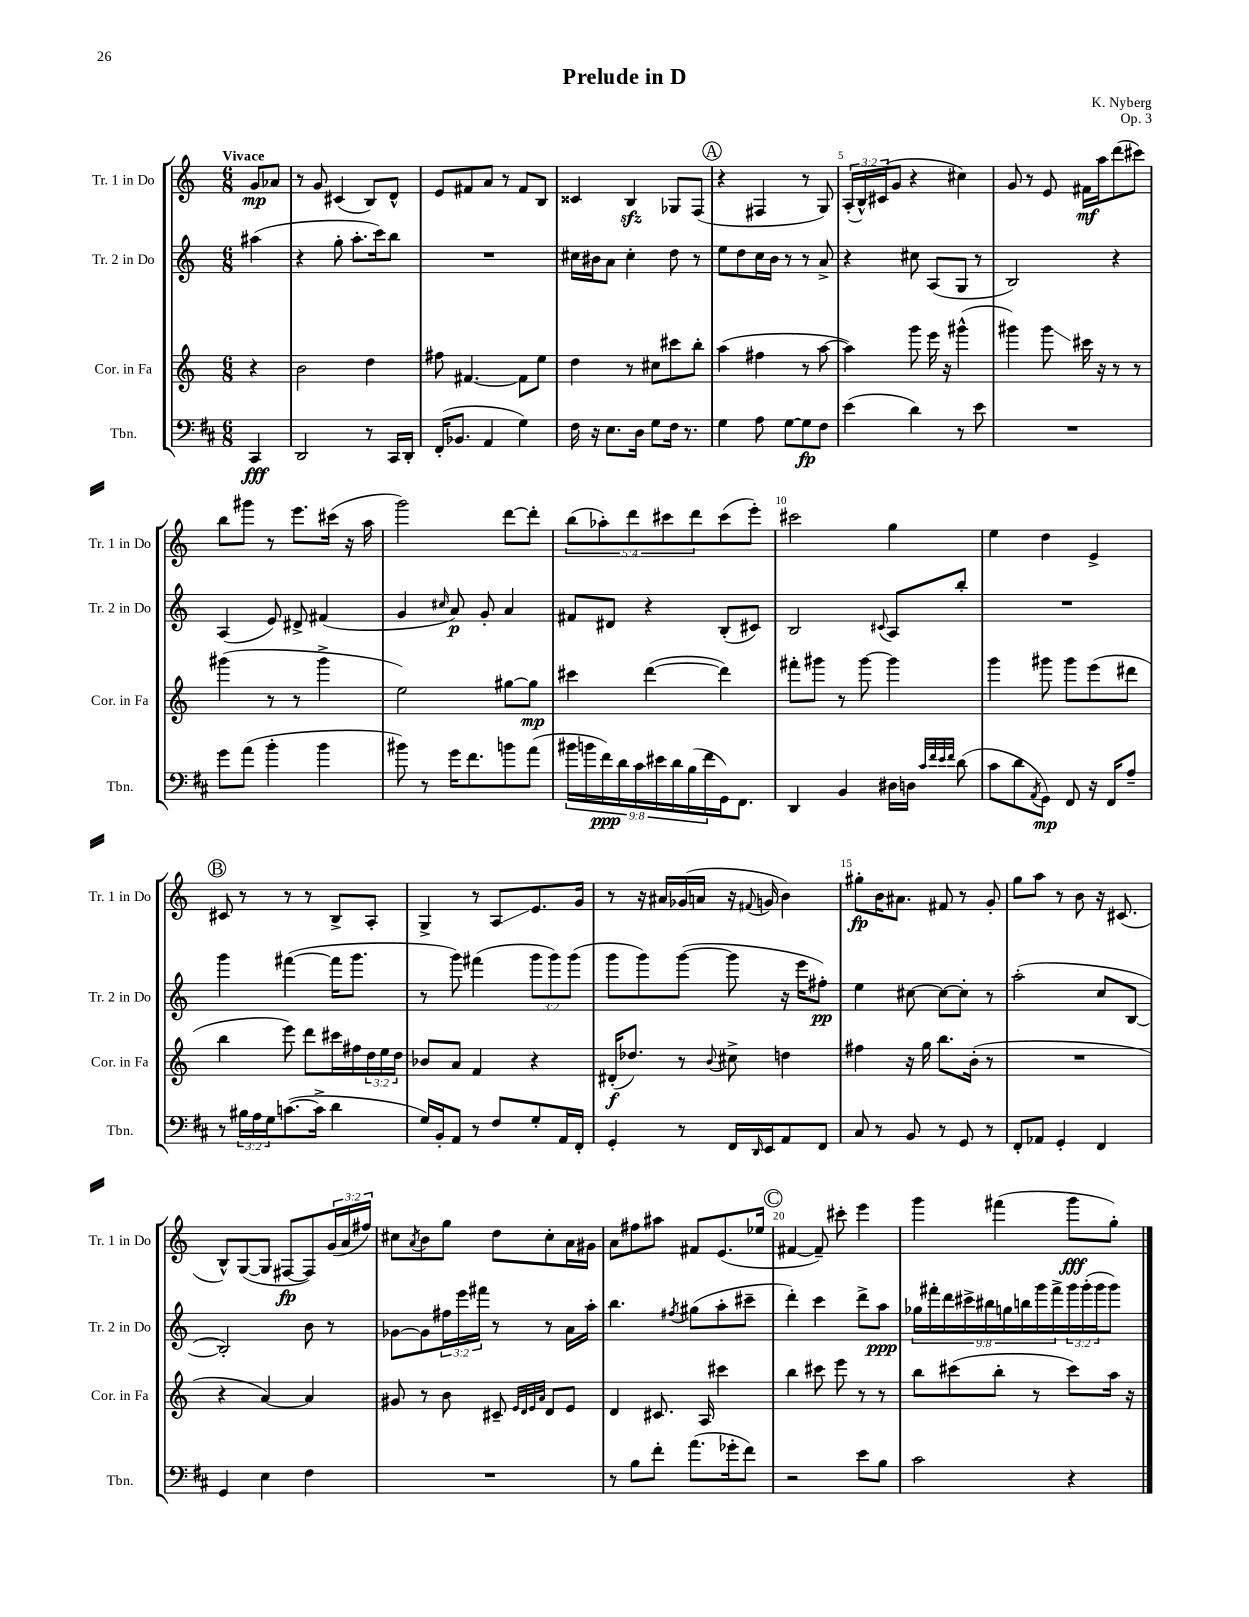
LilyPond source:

\header { title = "Prelude in D" composer = "K. Nyberg" opus = "Op. 3" }
<<
\new StaffGroup <<
\new Staff = "s0" \with { instrumentName = "Tr. 1 in Do" shortInstrumentName = "Tr. 1 in Do" } {
    \clef treble \key c \major \numericTimeSignature \time 6/8 \override Staff.TupletNumber.text = #tuplet-number::calc-fraction-text \partial 4 \tempo "Vivace"
    g'8\mp aes'8 |
    r8 g'8 cis'4( b8) d'8-^ |
    e'8 fis'8 a'8 r8 fis'8 b8 |
    cisis'4 b4\sfz ges8 f8( |
    \mark \markup { \circle "A" } r4 fis4 r8 g8) |
    \tuplet 3/2 { a16-.( b16-^) cis'16( } g'8 r4 cis''4) |
    g'8 r8 e'8 fis'16\mf a''16 d'''8( cis'''8) |
    b''8 gis'''8 r8 e'''8. cis'''16( r16 a''16 |
    g'''2) d'''8~ d'''8-. |
    \tuplet 5/4 { b''8( aes''8-.) d'''8 cis'''8 d'''8 } cis'''8( e'''8-.) |
    cis'''2 g''4 |
    e''4 d''4 e'4-> |
    \mark \markup { \circle "B" } cis'8 r8 r8 r8 b8-> a8-. |
    g4-> r8 a8\glissando e'8. g'16 |
    r8 r16 ais'16 ges'16( a'16 r16 \appoggiatura { fis'8 } g'16 b'4) |
    gis''8-.\fp b'16 ais'8. fis'8 r8 g'8-. |
    g''8 a''8 r8 b'8 r16 cis'8.( |
    b8-^) g8~( g8 fis8~\fp fis8) \tuplet 3/2 { g'16( a'16 fis''16) } |
    cis''8 \acciaccatura { a'8 } b'8 g''8 d''8 cis''8-. a'16 gis'16 |
    a'8 fis''8 ais''8 fis'8 e'8.( ees''16 |
    \mark \markup { \circle "C" } fis'4~ fis'8--) cis'''8-. e'''4 |
    g'''4 fis'''4( g'''8\fff g''8-.) \bar "|." |
}
\new Staff = "s1" \with { instrumentName = "Tr. 2 in Do" shortInstrumentName = "Tr. 2 in Do" } {
    \clef treble \key c \major \numericTimeSignature \time 6/8 \override Staff.TupletNumber.text = #tuplet-number::calc-fraction-text \partial 4
    ais''4( |
    r4 g''8-. a''8.-. c'''16) b''8 |
    R2. |
    cis''16 bis'16 a'8 cis''4-. d''8 r8 |
    \mark \markup { \circle "A" } e''8 d''8 c''16 b'16 r8 r8 a'8-> |
    r4 cis''8 a8( g8 r8 |
    b2) r4 |
    a4( e'8) dis'8-> fis'4( |
    g'4 \grace { cis''16 } a'8\p) g'8-. a'4 |
    fis'8 dis'8 r4 b8-.( cis'8) |
    b2 \appoggiatura { cis'8 } a8 b''8-. |
    R2. |
    \mark \markup { \circle "B" } g'''4 fis'''4~( fis'''16 g'''8. |
    r8 g'''8) fis'''4( \tuplet 3/2 { g'''8 g'''8) g'''8( } |
    g'''8 g'''8) g'''8~( g'''8 r16 e'''16 fis''8-.\pp) |
    e''4 cis''8~ cis''8~ cis''8-. r8 |
    a''2-.( c''8 b8~ |
    b2-.) b'8 r8 |
    ges'8~ ges'8 \tuplet 3/2 { fis''16 e'''16 fis'''16 } r8 r8 a'16 a''16-. |
    b''4. \acciaccatura { fis''8 } gis''8( a''8-. cis'''8-- |
    \mark \markup { \circle "C" } d'''4-.) c'''4 d'''8-> a''8\ppp |
    \tuplet 9/8 { ges''16 fis'''16-. d'''16 cis'''16-> bis''16 g''16 b''16 g'''16 fis'''16-> } \tuplet 3/2 { g'''16 g'''16-.( g'''16 } g'''8) \bar "|." |
}
\new Staff = "s2" \with { instrumentName = "Cor. in Fa" shortInstrumentName = "Cor. in Fa" } {
    \clef treble \key c \major \numericTimeSignature \time 6/8 \override Staff.TupletNumber.text = #tuplet-number::calc-fraction-text \partial 4
    r4 |
    b'2 d''4 |
    fis''8 fis'4.~ fis'8 e''8 |
    d''4 r8 cis''8 cis'''8 b''8-. |
    \mark \markup { \circle "A" } a''4( fis''4 r8 a''8~ |
    a''4) g'''8 e'''16 r16 gis'''4-^( |
    gis'''4) gis'''8\glissando cis'''16 r16 r8 r8 |
    gis'''4( r8 r8 gis'''4-> |
    e''2) gis''8~ gis''8\mp |
    cis'''4 d'''4~( d'''4) |
    fis'''8-. gis'''8 r8 gis'''8~ gis'''4 |
    g'''4 gis'''8 gis'''8 e'''8( dis'''8 |
    \mark \markup { \circle "B" } b''4 e'''8) d'''8 cis'''16 fis''16 \tuplet 3/2 { d''16 e''16 d''16 } |
    bes'8 a'8 f'4 r4 |
    dis'16-.\f( des''8.) r8 \appoggiatura { b'8 } cis''8-> d''4 |
    fis''4 r16 g''16 b''8. b'16-.( r8 |
    R2. |
    r4 a'4~) a'4 |
    gis'8 r8 b'8 cis'8-- \grace { e'32 d'32 e'32 a'32 } d'8 e'8 |
    d'4 cis'8. a16 cis'''4 |
    \mark \markup { \circle "C" } b''4 cis'''8 e'''8 r8 r8 |
    b''8 cis'''8( b''8-. r8 cis'''8) a''16 r16 \bar "|." |
}
\new Staff = "s3" \with { instrumentName = "Tbn." shortInstrumentName = "Tbn." } {
    \clef bass \key d \major \numericTimeSignature \time 6/8 \override Staff.TupletNumber.text = #tuplet-number::calc-fraction-text \partial 4
    cis,4\fff |
    d,2 r8 cis,16 d,16-. |
    fis,16-.( bes,8. a,4 g4) |
    fis16 r16 e8. d16 g8 fis16 r8. |
    \mark \markup { \circle "A" } g4 a8 g8~ g8\fp fis8 |
    e'4( d'4) r8 e'8 |
    R2. |
    g'8 a'8( b'4-. b'4 |
    bis'8) r8 g'16 fis'8. b'8 a'8( |
    \tuplet 9/8 { bis'16 b'16 fis'16\ppp) d'16 cis'16 eis'16 d'16 b16( fis'16 } g,16) fis,8. |
    d,4 b,4 dis16 d16 \grace { cis'32 fis'32 e'32 fis'32 } d'8( |
    cis'8 d'8 \acciaccatura { a,8 } g,8\mp) fis,8 r16 fis,16 a8-- |
    \mark \markup { \circle "B" } r8 \tuplet 3/2 { bis16 a16 g16 } c'8.~( c'16-> d'4 |
    g16) b,16-. a,8 r8 fis8 g8-. a,16 fis,16-. |
    g,4-. r8 fis,16 \grace { d,16 } e,16 a,8 fis,8 |
    cis8 r8 b,8 r8 g,8 r8 |
    fis,8-. aes,8 g,4-. fis,4 |
    g,4 e4 fis4 |
    R2. |
    r8 b8 fis'8-. a'8.( ges'16-. fis'8) |
    \mark \markup { \circle "C" } r2 e'8 b8 |
    cis'2 r4 \bar "|." |
}
>>
>>
\layout { \context { \Score \override BarNumber.break-visibility = ##(#f #t #t) barNumberVisibility = #(every-nth-bar-number-visible 5) } }
